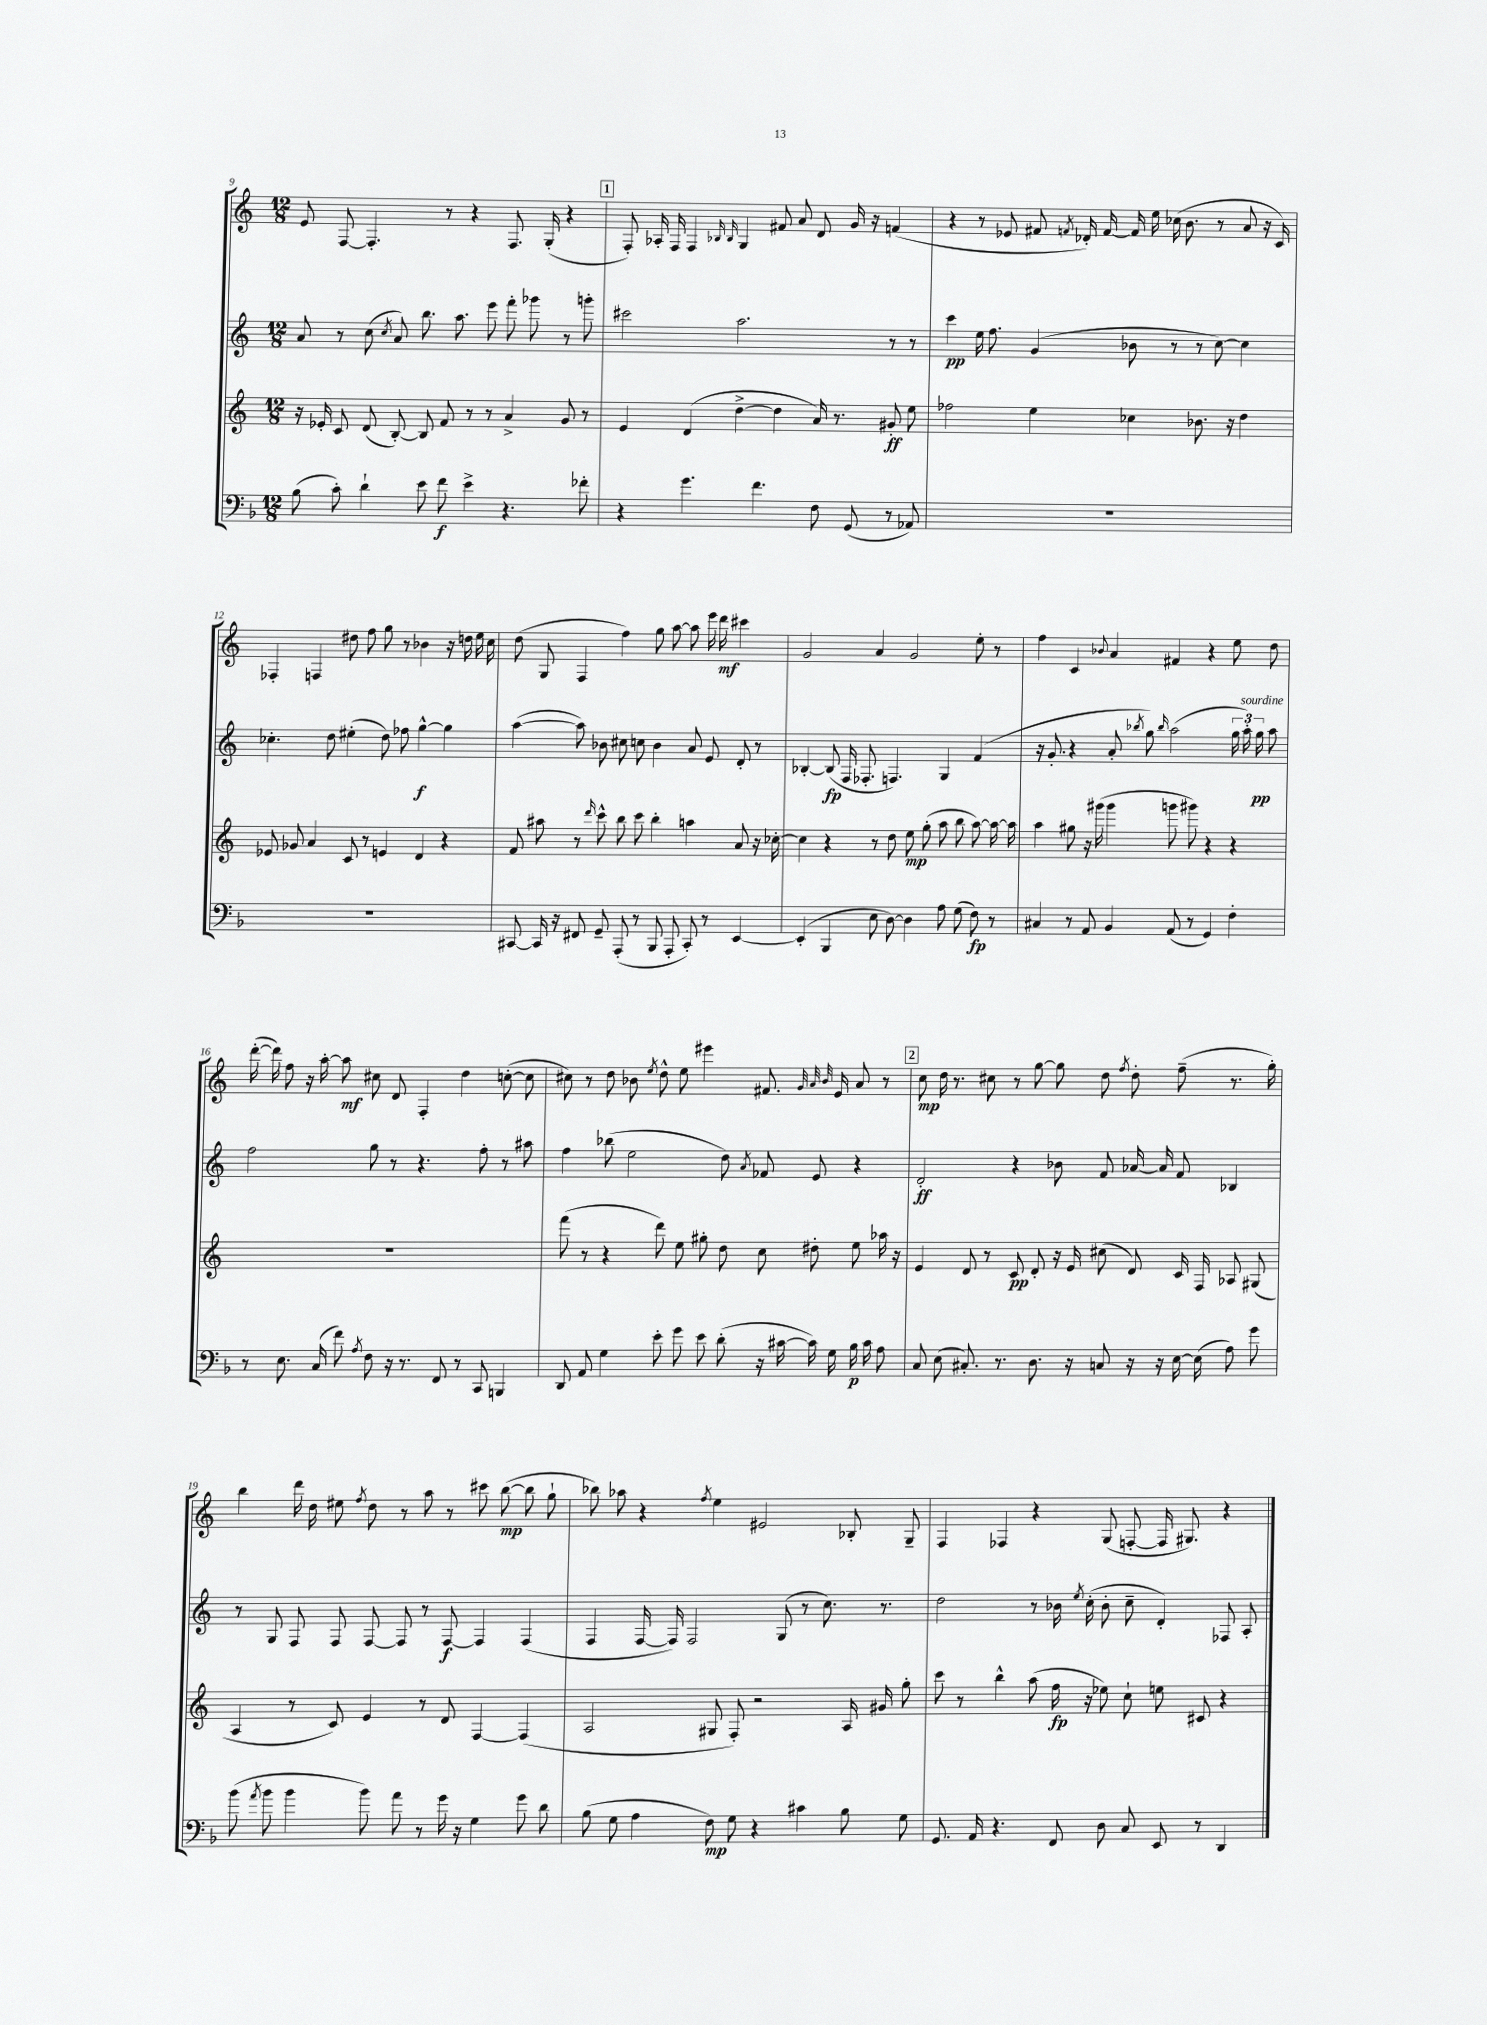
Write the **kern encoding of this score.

**kern	**dynam	**kern	**dynam	**kern	**dynam	**kern	**dynam
*part4	*part4	*part3	*part3	*part2	*part2	*part1	*part1
*staff4	*staff4	*staff3	*staff3	*staff2	*staff2	*staff1	*staff1
*clefF4	*	*clefG2	*	*clefG2	*	*clefG2	*
*k[b-]	*	*k[]	*	*k[]	*	*k[]	*
*M12/8	*	*M12/8	*	*M12/8	*	*M12/8	*
=9	=9	=9	=9	=9	=9	=9	=9
(8B-\	.	16r	.	8a/	.	8e/	.
.	.	16e-X'/	.	.	.	.	.
8c'\)	.	8c/	.	8r	.	[8F/	.
4d`\	.	(8d/	.	(8cc\	.	4.F'/]	.
.	.	.	.	8qcc/	.	.	.
.	.	[8B'/)	.	8a/)	.	.	.
8e\	.	8B/]	.	8.bb\	.	.	.
8f\	f	8f/	.	.	.	8r	.
.	.	.	.	8.aa\	.	.	.
4e^\	.	8r	.	.	.	4r	.
.	.	8r	.	8eee\	.	.	.
4.r	.	4a^/	.	8fff'\	.	8.F/	.
.	.	.	.	8ggg-X\	.	.	.
.	.	.	.	.	.	(16G'/	.
.	.	8g/	.	8r	.	4r	.
8f-X'\	.	8r	.	8gggn'\	.	.	.
!!LO:REH:place=s1:t=1
=10	=10	=10	=10	=10	=10	=10	=10
4r	.	4e/	.	2ccc#X\	.	8F'/)	.
.	.	.	.	.	.	16A-X'/	.
.	.	.	.	.	.	16F/	.
4.g\	.	(4d/	.	.	.	4F/	.
.	.	.	.	.	.	16qqB-X/	.
.	.	.	.	.	.	16qqB-/	.
.	.	[4dd^\	.	2.aa\	.	4G/	.
4.f\	.	.	.	.	.	.	.
.	.	4dd\]	.	.	.	8f#X/	.
.	.	.	.	.	.	8a/	.
8F\	.	16a/)	.	.	.	8d/	.
.	.	8.r	.	.	.	.	.
(8GG/	.	.	.	.	.	16g/	.
.	.	.	.	.	.	16r	.
8r	.	8g#X'/	ff	8r	.	(4fn/	.
8AA-X/)	.	8ee\	.	8r	.	.	.
=11	=11	=11	=11	=11	=11	=11	=11
1.r	.	2ff-X\	.	4ccc\	pp	4r	.
.	.	.	.	16ee\	.	8r	.
.	.	.	.	8.ff\	.	.	.
.	.	.	.	.	.	8e-X/	.
.	.	4ee\	.	(4g/	.	8f#X/	.
.	.	.	.	.	.	8qfn/	.
.	.	.	.	.	.	16d-X'/)	.
.	.	.	.	.	.	[16f/	.
.	.	4cc-X\	.	8b-X\	.	16f/]	.
.	.	.	.	.	.	16ee\	.
.	.	.	.	8r	.	(16cc-X\	.
.	.	.	.	.	.	8.b\	.
.	.	8.b-X\	.	8r	.	.	.
.	.	.	.	[8cc\)	.	8r	.
.	.	16r	.	.	.	.	.
.	.	4dd\	.	4cc\]	.	8a/	.
.	.	.	.	.	.	16r	.
.	.	.	.	.	.	16c/)	.
!!LO:LB:g=z
=12	=12	=12	=12	=12	=12	=12	=12
1.r	.	8e-X/	.	4.cc-X'\	.	4F-X'/	.
.	.	8g-X/	.	.	.	.	.
.	.	4a/	.	.	.	4Fn/	.
.	.	.	.	8dd\	.	.	.
.	.	8c/	.	(4ee#X'\	.	8dd#X\	.
.	.	8r	.	.	.	8ff\	.
.	.	4en/	.	8dd\)	.	8gg\	.
.	.	.	.	8ff-X\	.	8r	.
.	.	4d/	.	[4gg^^\	f	4b-X\	.
.	.	4r	.	4gg\]	.	16r	.
.	.	.	.	.	.	16ddn\	.
.	.	.	.	.	.	16ee\	.
.	.	.	.	.	.	16cc\	.
=13	=13	=13	=13	=13	=13	=13	=13
[8CC#X/	.	8f/	.	([4aa\	.	(8dd\	.
16CC#/]	.	8aa#X\	.	.	.	8G/	.
16r	.	.	.	.	.	.	.
8FF#X/	.	8r	.	8aa\])	.	4F/	.
.	.	16qqddd/	.	.	.	.	.
8GG~/	.	8ccc^^\	.	8b-X\	.	.	.
(8AAA'/	.	8bb\	.	8cc#X\	.	4ff\)	.
8r	.	8ccc\	.	8ccn\	.	.	.
8BBB-/	.	4bb'\	.	4b-\	.	8gg\	.
8AAA'/	.	.	.	.	.	[8aa\	.
8CC#'/)	.	4aan\	.	8a/	.	8aa\]	.
8r	.	.	.	8e/	.	16eee\	.
.	.	.	.	.	.	16ddd\	mf
[4EE/	.	8a/	.	8d'/	.	4ccc#X\	.
.	.	16r	.	8r	.	.	.
.	.	[16cc-X'\	.	.	.	.	.
=14	=14	=14	=14	=14	=14	=14	=14
(4EE'/]	.	4cc-\]	.	[4B-X'/	.	2g/	.
4BBB-/	.	4r	.	(8B-/]	fp	.	.
.	.	.	.	16F/	.	.	.
.	.	.	.	8.F-X'/	.	.	.
8E\	.	8r	.	.	.	4a/	.
[8D\)	.	8dd\	.	4.Fn/)	.	.	.
4D\]	.	8ee\	mp	.	.	2g/	.
.	.	(8gg'\	.	.	.	.	.
8A\	.	8aa\	.	4G/	.	.	.
(8G\	.	8bb\	.	.	.	.	.
8F\)	fp	[8aa\)	.	(4f/	.	8ee'\	.
8r	.	16aa\_	.	.	.	8r	.
.	.	16aa\]	.	.	.	.	.
=15	=15	=15	=15	=15	=15	=15	=15
4C#X/	.	4aa\	.	16r	.	4ff\	.
.	.	.	.	8.g'/	.	.	.
8r	.	8gg#X\	.	4r	.	4c/	.
8AA/	.	16r	.	.	.	.	.
.	.	(16ggg#X\	.	.	.	.	.
.	.	.	.	.	.	8qqb-X/	.
4BB-/	.	4ggg#\	.	8a'/	.	4a/	.
.	.	.	.	8qbb-X/	.	.	.
.	.	.	.	8gg\)	.	.	.
.	.	.	.	16qqbb-/	.	.	.
(8AA/	.	8gggn\	.	(2aa\	.	4f#X/	.
8r	.	8ggg#X\)	.	.	.	.	.
4GG/)	.	4r	.	.	.	4r	.
4F'\	.	4r	.	24gg\	.	8ee\	.
!	!	!	!	!LO:TX:a:i:t=sourdine	!	!	!
.	.	.	.	24aa'\)	.	.	.
.	.	.	.	24gg\	pp	.	.
.	.	.	.	8aa\	.	8dd\	.
!!LO:LB:g=z
=16	=16	=16	=16	=16	=16	=16	=16
8r	.	1.r	.	2ff\	.	([16ddd'\	.
.	.	.	.	.	.	16ddd\])	.
8.E\	.	.	.	.	.	8ff\	.
.	.	.	.	.	.	16r	.
(16C/	.	.	.	.	.	[16aa'\	.
8f\)	.	.	.	.	.	8aa\]	mf
8qA/	.	.	.	.	.	.	.
8F\	.	.	.	8gg\	.	8cc#X\	.
16r	.	.	.	8r	.	8d/	.
8.r	.	.	.	.	.	.	.
.	.	.	.	4.r	.	4F'/	.
8FF/	.	.	.	.	.	.	.
8r	.	.	.	.	.	4dd\	.
8CC/	.	.	.	8ff'\	.	.	.
4BBBn/	.	.	.	8r	.	([8ccn'\	.
.	.	.	.	8aa#X\	.	8cc\]	.
=17	=17	=17	=17	=17	=17	=17	=17
8DD/	.	(8fff\	.	4ff\	.	8cc#X\)	.
8AA/	.	8r	.	.	.	8r	.
4G\	.	4r	.	(8bb-X\	.	8dd\	.
.	.	.	.	2ee\	.	8b-X\	.
.	.	.	.	.	.	8qee/	.
8e'\	.	8ddd\)	.	.	.	8dd^^\	.
8g\	.	8ee\	.	.	.	8ee\	.
8e\	.	8gg#X'\	.	.	.	4eee#X\	.
(8d'\	.	8dd\	.	8dd\)	.	.	.
.	.	.	.	8qa/	.	.	.
16r	.	8cc\	.	8f-X/	.	8.f#X/	.
[16c#X\	.	.	.	.	.	.	.
16c#\])	.	8dd#X'\	.	8e/	.	.	.
.	.	.	.	.	.	32qqg/	.
.	.	.	.	.	.	32qqa/	.
.	.	.	.	.	.	32qqb-/	.
16G\	.	.	.	.	.	16e/	.
16B-\	p	8ee\	.	4r	.	8a/	.
16c#\	.	.	.	.	.	.	.
8A\	.	16aa-X\	.	.	.	8r	.
.	.	16r	.	.	.	.	.
!!LO:REH:place=s1:t=2
=18	=18	=18	=18	=18	=18	=18	=18
8C/	.	4e/	.	2d'/	ff	8cc\	mp
(8E\	.	.	.	.	.	16dd\	.
.	.	.	.	.	.	8.r	.
8.C#X'/)	.	8d/	.	.	.	.	.
.	.	8r	.	.	.	8cc#X\	.
8.r	.	.	.	.	.	.	.
.	.	8c/	pp	4r	.	8r	.
8.D\	.	8d'/	.	.	.	[8gg\	.
.	.	16r	.	8b-X\	.	8gg\]	.
16r	.	16e/	.	.	.	.	.
8Cn/	.	(8cc#X\	.	8f/	.	8dd\	.
.	.	.	.	.	.	8qff/	.
16r	.	8d/)	.	[16a-X/	.	8dd'\	.
16r	.	.	.	16a-/]	.	.	.
[16E\	.	16c/	.	8f/	.	(8ff~\	.
(16E\]	.	16F/	.	.	.	.	.
8A\)	.	8A-X/	.	4B-X/	.	8.r	.
8g\	.	(8G#X/	.	.	.	.	.
.	.	.	.	.	.	16gg'\)	.
!!LO:LB:g=z
=19	=19	=19	=19	=19	=19	=19	=19
(8b-\	.	4A/	.	8r	.	4bb\	.
8qa/	.	.	.	.	.	.	.
8b-\	.	.	.	8G/	.	.	.
4b-\	.	8r	.	8F/	.	16ddd\	.
.	.	.	.	.	.	16dd\	.
.	.	8c/)	.	8F/	.	8ee#X\	.
.	.	.	.	.	.	8qff/	.
8b-\)	.	4e/	.	[8F/	.	8dd\	.
8a\	.	.	.	8F/]	.	8r	.
8r	.	8r	.	8r	.	8aa\	.
16g\	.	8d/	.	[8F/	f	8r	.
16r	.	.	.	.	.	.	.
4G\	.	[4F/	.	4F/]	.	8ccc#X\	.
.	.	.	.	.	.	([8bb\	mp
8g\	.	(4F/]	.	(4F/	.	8bb\]	.
8d\	.	.	.	.	.	8gg`\	.
=20	=20	=20	=20	=20	=20	=20	=20
(8B-\	.	2A/	.	4F/	.	8bb-X\)	.
8G\	.	.	.	.	.	8aa-X\	.
4A\	.	.	.	[16F/	.	4r	.
.	.	.	.	16F/])	.	.	.
.	.	.	.	2F/	.	.	.
.	.	.	.	.	.	8qff/	.
8F\)	mp	8G#X/	.	.	.	4ee\	.
8G\	.	8F'/)	.	.	.	.	.
4r	.	2r	.	.	.	2e#X/	.
.	.	.	.	(8G/	.	.	.
4c#X\	.	.	.	8r	.	.	.
.	.	.	.	8.cc\)	.	.	.
8B-\	.	16A/	.	.	.	8B-X'/	.
.	.	16g#X/	.	8.r	.	.	.
8G\	.	8gg'\	.	.	.	8G~/	.
=21	=21	=21	=21	=21	=21	=21	=21
8.GG/	.	8ccc\	.	2dd\	.	4F/	.
.	.	8r	.	.	.	.	.
16AA/	.	.	.	.	.	.	.
4.r	.	4bb^^\	.	.	.	4F-X/	.
.	.	(8aa\	.	8r	.	4r	.
8FF/	.	16ff\	fp	16b-X\	.	.	.
.	.	.	.	8qee/	.	.	.
.	.	16r	.	(16cc'\	.	.	.
8D\	.	8ee-X\)	.	8b-'\	.	(8G/	.
8C/	.	8cc`\	.	8cc~\	.	[8Fn'/	.
8EE/	.	8een\	.	4d'/)	.	16F/]	.
.	.	.	.	.	.	8.G#X/)	.
8r	.	8c#X/	.	.	.	.	.
4DD/	.	4r	.	8F-X/	.	4r	.
.	.	.	.	8A'/	.	.	.
==	==	==	==	==	==	==	==
*-	*-	*-	*-	*-	*-	*-	*-
